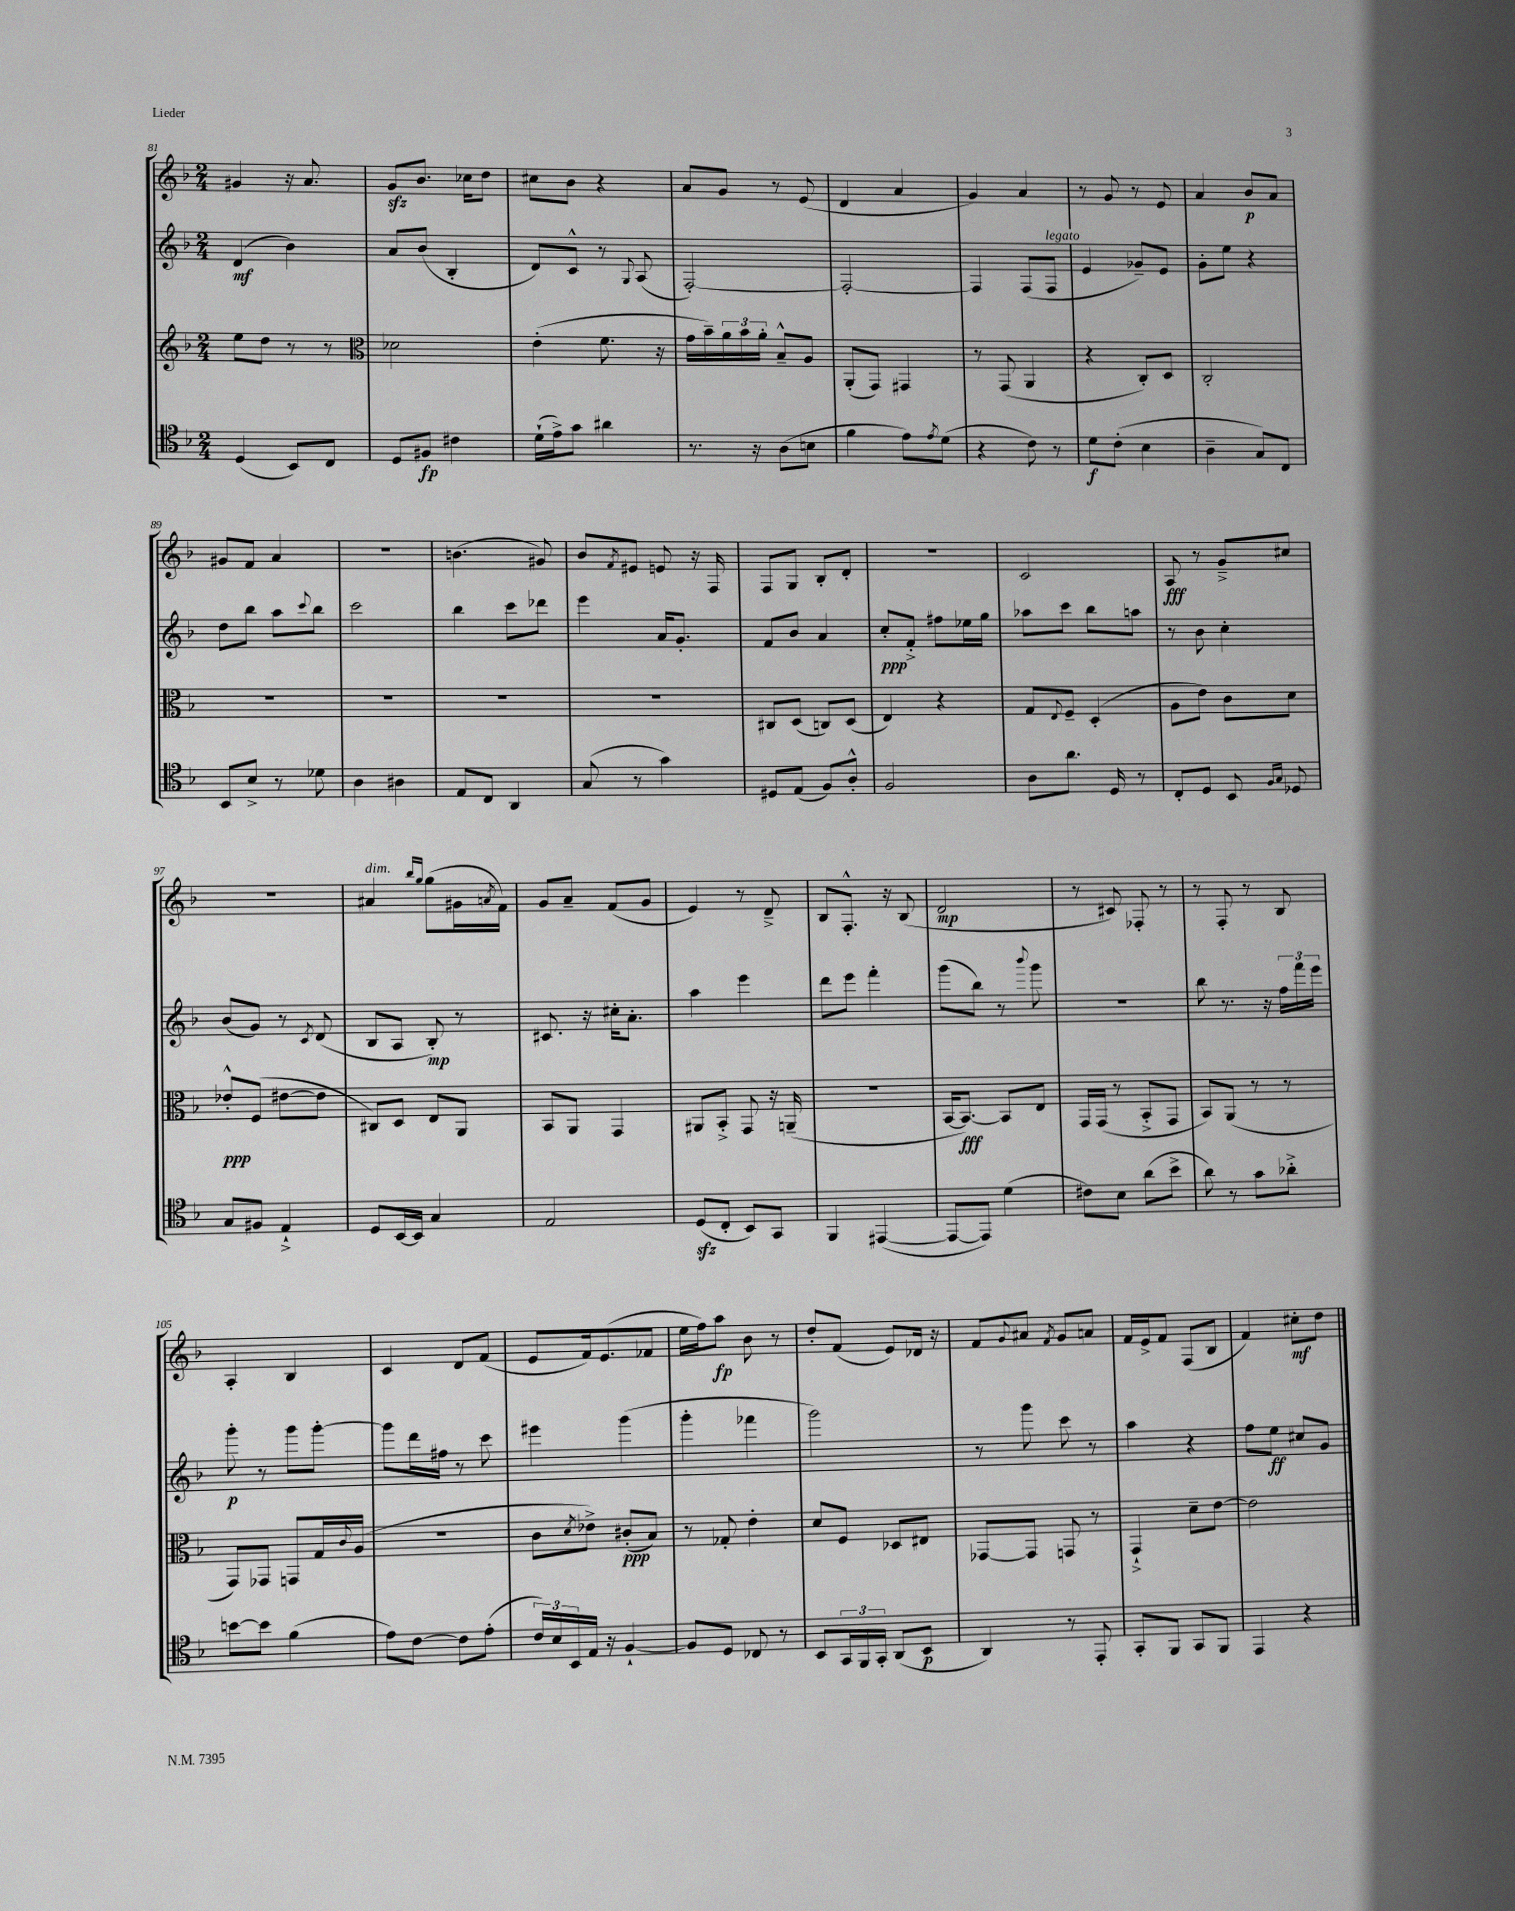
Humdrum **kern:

**kern	**kern	**kern	**kern
*staff4	*staff3	*staff2	*staff1
*clefC4	*clefG2	*clefG2	*clefG2
*k[b-]	*k[b-]	*k[b-]	*k[b-]
*M2/4	*M2/4	*M2/4	*M2/4
(4D/	8ee\L	(4d/	4g#/
.	8dd\J	.	.
8BB-/L)	8r	4b-\)	16r
.	.	.	8.a/
8C/J	8r	.	.
=	=	=	=
*	*clefC3	*	*
8D/L	2d-\	8a/L	8g/L
8F#/J	.	(8b-/J	8.b-/J
4c#\	.	4B-'/	.
.	.	.	16cc-\LK
.	.	.	8dd\J
=	=	=	=
(16d`\LL	(4e'\	8d/L)	8cc#\L
16e^\J)	.	.	.
8g\J	.	8c^^/J	8b-\J
4a#\	8.f\	8r	4r
.	.	8qqG/	.
.	.	(8A/	.
.	16r	.	.
=	=	=	=
8.r	16g\LL	[2F'/)	8a/L
.	16b-~\)	.	.
.	24a\	.	8g/J
.	24b-\	.	.
16r	.	.	.
.	24a'\JJ	.	.
(8A\L	8B-~^^/L	.	8r
8B\J	8A/J	.	(8e/
=	=	=	=
4f\	(8AA'/L	2F'/_	4d/
.	8GG/J)	.	.
8e\L)	4GG#/	.	4a/
8qe/	.	.	.
(8d\J	.	.	.
=	=	=	=
4r	8r	4F/]	4g/)
.	(8GG/	.	.
8c\)	4AA/	(8F/L	4a/
8r	.	8F/J	.
=	=	=	=
8d\L	4r	4e/	8r
(8c'\J	.	.	8g/
4B-\	8C'/L)	8g-~/L)	8r
.	8D/J	8e/J	8e/
=	=	=	=
4A~\	2C'/	8g'\L	4a/
.	.	8ee\J	.
8G/L)	.	4r	8b-/L
8C/J	.	.	8a/J
=	=	=	=
8BB-/L	2r	8dd\L	8g#/L
8B-^/J	.	8bb-\J	8f/J
8r	.	8aa\L	4a/
.	.	8qqccc/	.
8d-\	.	8bb-\J	.
=	=	=	=
4A\	2r	2ccc\	2r
4A#\	.	.	.
=	=	=	=
8E/L	2r	4bb-\	(4.b\
8C/J	.	.	.
4AA/	.	8ccc\L	.
.	.	8ddd-\J	8g#/)
=	=	=	=
(8G/	2r	4eee\	8b-/L
.	.	.	8qf/
8r	.	.	8e#/J
4g\)	.	16a/LK	8e/
.	.	8.g'/J	.
.	.	.	16r
.	.	.	16F/
=	=	=	=
8D#/L	8C#/L	8f/L	8F/L
(8E/J	(8D/J	8b-/J	8G/J
8F/L)	8C/L)	4a/	8B-'/L
8A'^^/J	(8D/J	.	8d'/J
=	=	=	=
2F/	4E/)	8cc'/L	2r
.	.	8f'^/J	.
.	4r	8ff#\L	.
.	.	16ee-\L	.
.	.	16gg\JJ	.
=	=	=	=
8A\L	8G/L	8aa-\L	2c/
.	8qqE/	.	.
8.a\J	8F~/J	8ccc\J	.
.	(4D'/	8bb-\L	.
16D/	.	.	.
8r	.	8aa\J	.
=	=	=	=
8C'/L	8A\L	8r	8A/
8D/J	8e\J)	8b-\	8r
8BB-/	8c\L	4cc'\	8g~^/L
16qqF/LL	.	.	.
16qqG/JJ	.	.	.
8D-/	8d\J	.	8cc#/J
=	=	=	=
8G/L	8e-'^^/L	(8b-/L	2r
8F#/J	(8F/J	8g/J)	.
4E`^/	[8e#\L	8r	.
.	.	8qc/	.
.	8e#\]J	(8d/	.
=	=	=	=
8D/L	8C#/L)	8B-/L	4a#/
[16BB-/L	8D/J	8A/J	.
16BB-/]JJ	.	.	.
.	.	.	16qqbb-/LL
.	.	.	16qqgg/JJ
4G/	8E/L	8B-'/)	(8gg\L
.	8AA/J	8r	16g#\L
.	.	.	8qa/
.	.	.	16f\JJ)
=	=	=	=
2E/	8BB-/L	8.c#/	8g/L
.	8AA/J	.	8a~/J
.	.	16r	.
.	4GG/	16cc#'\LK	(8f/L
.	.	8.a'\J	.
.	.	.	8g/J
=	=	=	=
(8D/L	8AA#/L	4aa\	4e/)
8C'/J	8BB-'^/J	.	.
8BB-/L)	8GG/	4eee\	8r
8GG/J	16r	.	8d~^/
.	(16AA~/	.	.
=	=	=	=
4FF/	2r	8ddd\L	8B-/L
.	.	8eee\J	8.F'^^/J
([4EE#/	.	4fff'\	.
.	.	.	16r
.	.	.	(8B-/
=	=	=	=
8EE#/_L	[16BB-/LK	(8ggg\L	2d/
.	8.BB-/_J)	.	.
8EE#/]J)	.	8bb-\J)	.
(4d\	8BB-/]L	8r	.
.	.	8qqbbb-/	.
.	8E/J	8ggg\	.
=	=	=	=
8c#\L)	16GG/LL	2r	8r
.	(16GG/JJ	.	.
8B-\J	8r	.	8c#/)
(8a\L	8BB-'^/L	.	8F-'/
8b-^\J	8GG/J	.	8r
=	=	=	=
8a\)	8BB-/L)	8bb-\	8r
8r	(8AA/J	8.r	8F'/
8g\L	8r	.	8r
.	.	16r	.
8a-'^\J	8r	24ff\LL	8B-/
.	.	24fff\	.
.	.	24eee\JJ	.
=	=	=	=
[8b\L	8GG/L)	8ggg'\	4A'/
8b\]J	8GG-/J	8r	.
(4f\	8GG/L	8ggg\L	4B-/
.	16G/L	[8ggg'\J	.
.	8qqc/	.	.
.	(16A/JJ	.	.
=	=	=	=
8e\L)	2r	8ggg\]L	4c/
[8c\J	.	16ddd\L	.
.	.	16ff#\JJ	.
8c\]L	.	8r	8d/L
(8e'\J	.	8ccc\	(8f/J
=	=	=	=
24c/LL)	8c\L	4eee#\	8e/L
24B-/	.	.	.
24BB-/	.	.	.
.	8qd/	.	.
16E/JJ	8e-^\J)	.	16f/k)
16r	.	.	(8.e/
[4F`/	(8c#'/L	(4ggg\	.
.	8B-/J)	.	8f-/J
=	=	=	=
8F/]L	8r	4ggg'\	16ee\LL
.	.	.	16ff\J)
8D/J	8G-'/	.	8aa\J
8C-/	4e'\	4fff-\	8b-\
8r	.	.	8r
=	=	=	=
8BB-/L	8d/L	2ggg\)	8dd'/L
24GG/L	8F/J	.	(8f/J
24FF/	.	.	.
24GG'/JJ	.	.	.
(8AA/L	8D-/L	.	8e/L)
8BB-/J	8E#/J	.	16d-/Jk
.	.	.	16r
=	=	=	=
4AA/)	[8GG-/L	8r	8f/L
.	.	.	8qqg/
.	8GG-/]J	8ggg\	8a#/J
.	.	.	8qf/
8r	8GG/	8ccc\	8g/L
8EE'/	8r	8r	8a/J
=	=	=	=
8GG'/L	4GG`^/	4aa\	16f/LL
.	.	.	16e^/J
8FF/J	.	.	8f/J
8GG/L	8d~\L	4r	(8F/L
8FF/J	[8e\J	.	8B-/J
=	=	=	=
4EE/	2e\]	8ff\L	4f/)
.	.	8ee\J	.
4r	.	8cc#/L	8cc#'\L
.	.	8g/J	8dd\J
==	==	==	==
*-	*-	*-	*-
